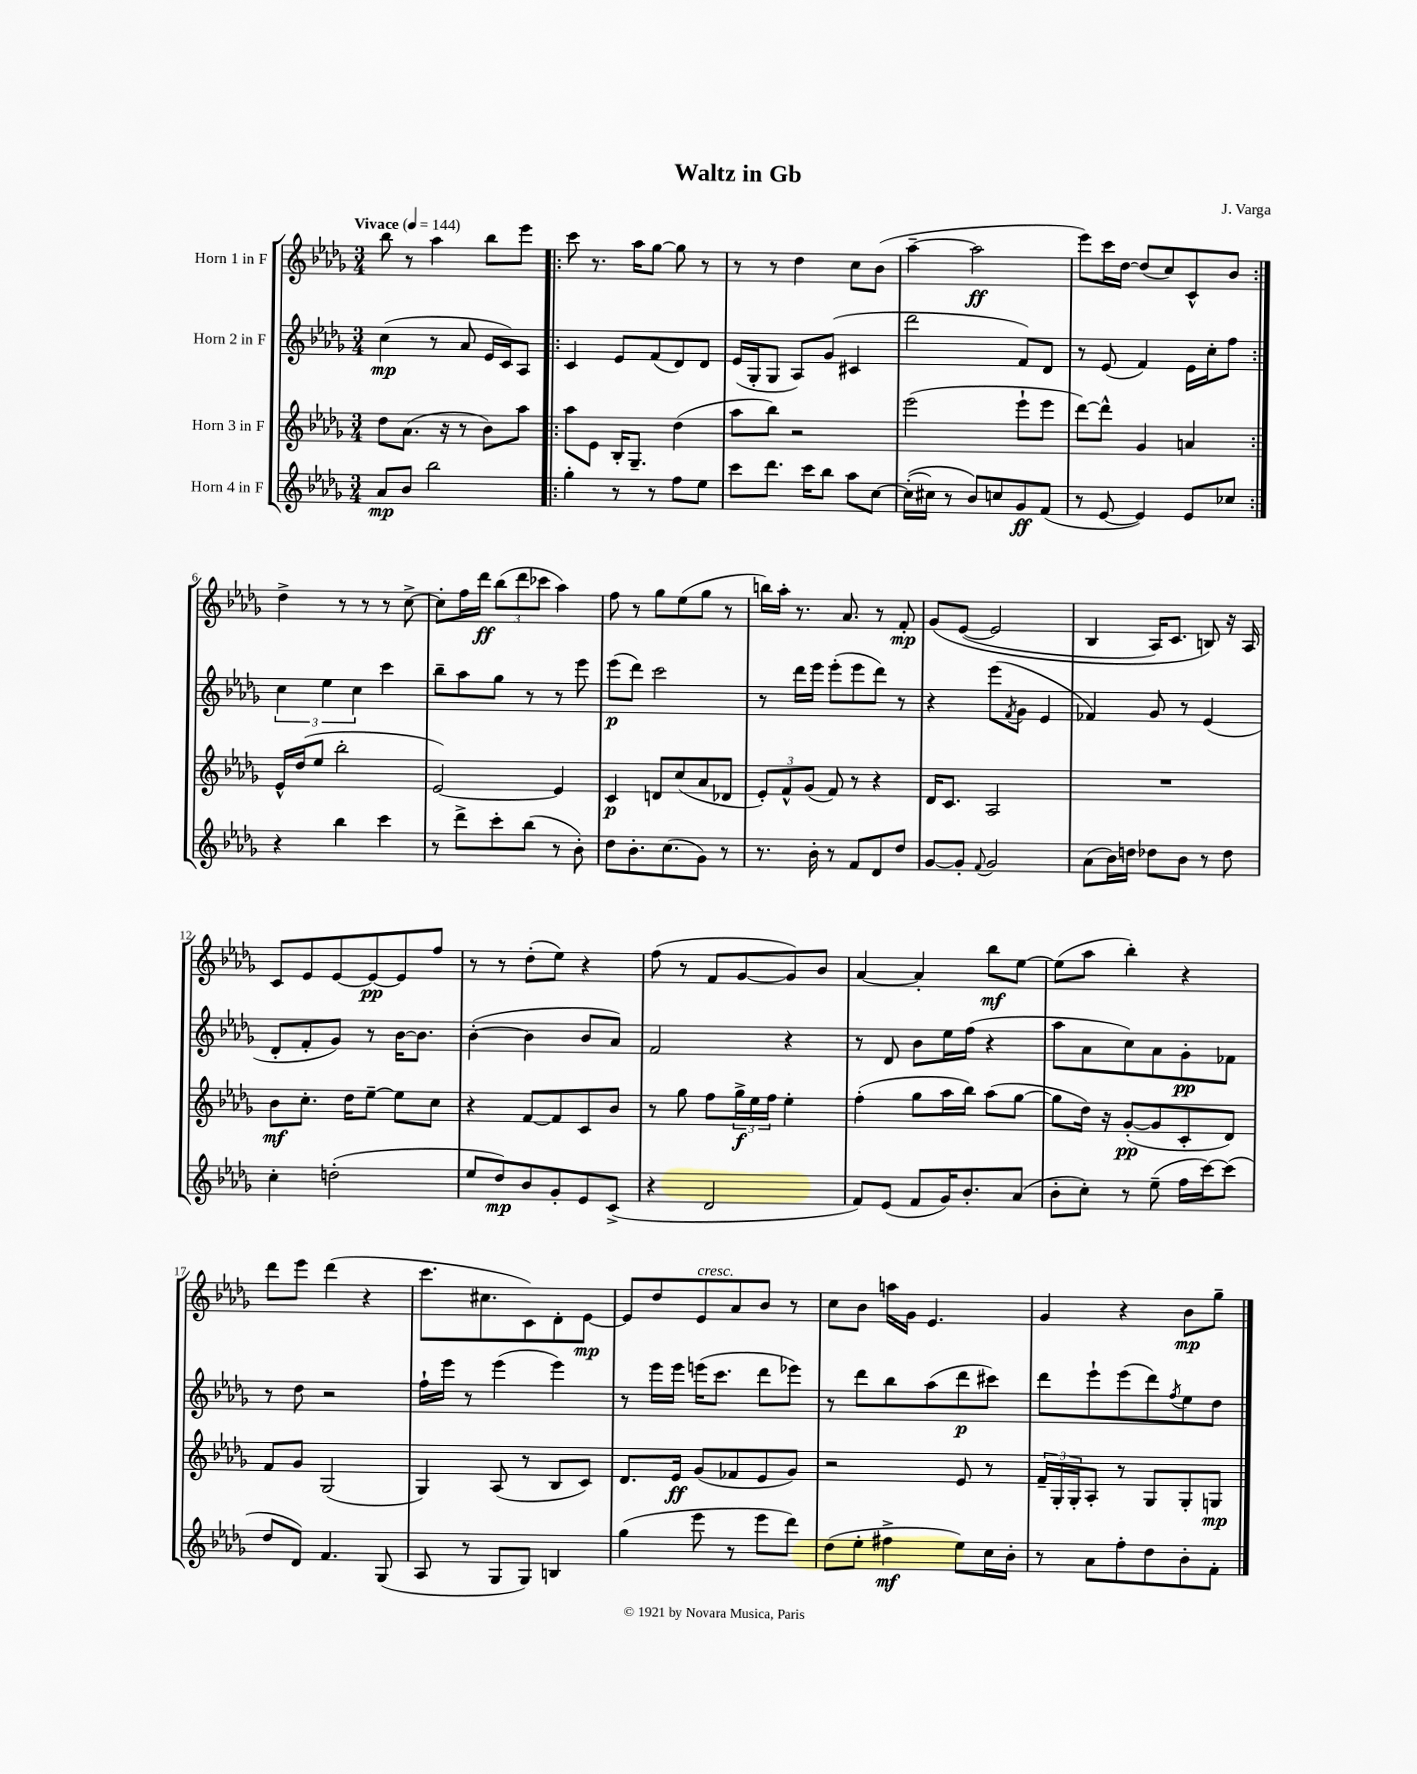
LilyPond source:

\header { title = "Waltz in Gb" composer = "J. Varga" }
<<
\new StaffGroup <<
\new Staff = "s0" \with { instrumentName = "Horn 1 in F" } {
    \clef treble \key des \major \numericTimeSignature \time 3/4 \tempo "Vivace" 4 = 144
    bes''8 r8 aes''4 bes''8 ees'''8 |
    \repeat volta 2 { c'''8 r8. aes''16 ges''8~ ges''8 r8 |
    r8 r8 des''4 c''8 bes'8( |
    aes''4~-- aes''2\ff |
    ees'''8) c'''16 des''16~ des''8( c''8) c'8-^ bes'8 | }
    des''4-> r8 r8 r8 c''8~-> |
    c''8-. f''16 des'''16\ff \tuplet 3/2 { bes''8( des'''8 ces'''8 } aes''4) |
    f''8 r8 ges''8 ees''8( ges''8 r8 |
    b''16) aes''16-. r8. aes'8. r8 f'8-.\mp |
    ges'8\( ees'8~( ees'2 |
    bes4 aes16) c'8. b8\) r16 aes16 |
    c'8 ees'8 ees'8~ ees'8~\pp ees'8 f''8 |
    r8 r8 des''8-.( ees''8) r4 |
    f''8( r8 f'8 ges'8~ ges'8) bes'8 |
    aes'4~ aes'4-. bes''8\mf ees''8~ |
    ees''8( aes''8 bes''4-.) r4 |
    des'''8 ees'''8 des'''4( r4 |
    c'''8. cis''8. c'8) des'8-. ees'8~\mp |
    ees'8 des''8 ees'8^\markup { \italic "cresc." } aes'8 bes'8 r8 |
    c''8 bes'8 a''16 ges'16 ees'4. |
    ges'4 r4 bes'8\mp ges''8-- \bar "|." |
}
\new Staff = "s1" \with { instrumentName = "Horn 2 in F" } {
    \clef treble \key des \major \numericTimeSignature \time 3/4
    c''4\mp( r8 aes'8 ees'16 c'16) aes8 |
    \repeat volta 2 { c'4 ees'8 f'8( des'8) des'8 |
    ees'16( ges16-. ges8 aes8) ges'8( cis'4 |
    des'''2 f'8) des'8 |
    r8 ees'8( f'4) ees'16 c''16-. f''8 | }
    \tuplet 3/2 { c''4 ees''4 c''4 } c'''4 |
    bes''8-- aes''8 ges''8 r8 r8 ees'''8 |
    ees'''8\p( des'''8) c'''2 |
    r8 des'''16 ees'''16 ees'''8-.( ees'''8 des'''8) r8 |
    r4 ees'''8( \acciaccatura { f'8 } ges'8 ees'4 |
    fes'4) ges'8 r8 ees'4( |
    des'8-. f'8-. ges'8) r8 bes'16~ bes'8. |
    bes'4~-.( bes'4 bes'8 aes'8) |
    f'2 r4 |
    r8 des'8 bes'8 ees''16 f''16( r4 |
    aes''8 aes'8 c''8) aes'8 ges'8-.\pp fes'8 |
    r8 des''8 r2 |
    f''16-! ees'''16 r8 ees'''4( ees'''4) |
    r8 ees'''16 ees'''16 e'''16( c'''8. des'''8 ees'''8) |
    r8 des'''8 bes''8 aes''8( des'''8\p cis'''8) |
    des'''8 ees'''8-! ees'''8( des'''8) \acciaccatura { f''8 } ees''8 des''8 \bar "|." |
}
\new Staff = "s2" \with { instrumentName = "Horn 3 in F" } {
    \clef treble \key des \major \numericTimeSignature \time 3/4
    des''8 aes'8.( r16 r8 bes'8) aes''8 |
    \repeat volta 2 { aes''8 ees'8 bes16-. ges8.-- des''4( |
    aes''8 bes''8) r2 |
    ees'''2( ees'''8-! ees'''8 |
    des'''8~) des'''8-^ ges'4 a'4 | }
    ees'16-^ des''16( ees''8 bes''2-. |
    ees'2~) ees'4 |
    c'4\p d'8 c''8( aes'8 des'8 |
    \tuplet 3/2 { ees'8-.) f'8-^ ges'8( } f'8) r8 r4 |
    des'16 c'8. aes2 |
    R2. |
    bes'8\mf c''8.-. des''16 ees''8~-- ees''8 c''8 |
    r4 f'8~ f'8 c'8 bes'8 |
    r8 ges''8 f''8 \tuplet 3/2 { ges''16->\f ees''16 f''16 } ees''4-. |
    f''4-.( ges''8 aes''16 bes''16) aes''8( ges''8~ |
    ges''8 des''16) r16 ges'8~-.\pp( ges'8 c'8-. des'8) |
    f'8 ges'8 ges2( |
    ges4) aes8( r8 bes8 c'8) |
    des'8. ees'16\ff ges'8( fes'8 ees'8 ges'8) |
    r2 ees'8 r8 |
    \tuplet 3/2 { f'16-- ges16-. ges16-. } aes8-. r8 ges8 ges8-. g8\mp \bar "|." |
}
\new Staff = "s3" \with { instrumentName = "Horn 4 in F" } {
    \clef treble \key des \major \numericTimeSignature \time 3/4
    aes'8\mp bes'8 bes''2 |
    \repeat volta 2 { ges''4-. r8 r8 f''8 ees''8 |
    c'''8 des'''8. c'''16 bes''8 aes''8 c''8~ |
    c''16-.(\( cis''16) r8 bes'8\) c''8 ges'8\ff f'8( |
    r8 ees'8~ ees'4) ees'8 ces''8 | }
    r4 bes''4 c'''4 |
    r8 des'''8-> c'''8-. bes''8( r8 bes'8-.) |
    des''8 bes'8.-. c''8.( ges'8) r8 |
    r8. bes'16-. r8 f'8 des'8 des''8 |
    ges'8~ ges'8-. \appoggiatura { f'8 } ges'2 |
    aes'8( bes'16) d''16 des''8 bes'8 r8 des''8 |
    c''4-. d''2-.( |
    ees''8 des''8\mp) bes'8 ges'8-. ees'8 c'8->( |
    r4 des'2 |
    f'8) ees'8( f'8 ges'16) bes'8.-. aes'8( |
    bes'8-. c''8-.) r8 ees''8--( f''16 c'''16~) c'''8( |
    des''8 des'8) f'4. ges8( |
    aes8 r8 ges8 ges8) b4 |
    ges''4( ees'''8 r8 ees'''8 des'''8) |
    des''8( ees''8-. fis''4->\mf ees''8) c''16 bes'16-. |
    r8 aes'8 f''8-. des''8 bes'8-. f'8-. \bar "|." |
}
>>
>>
